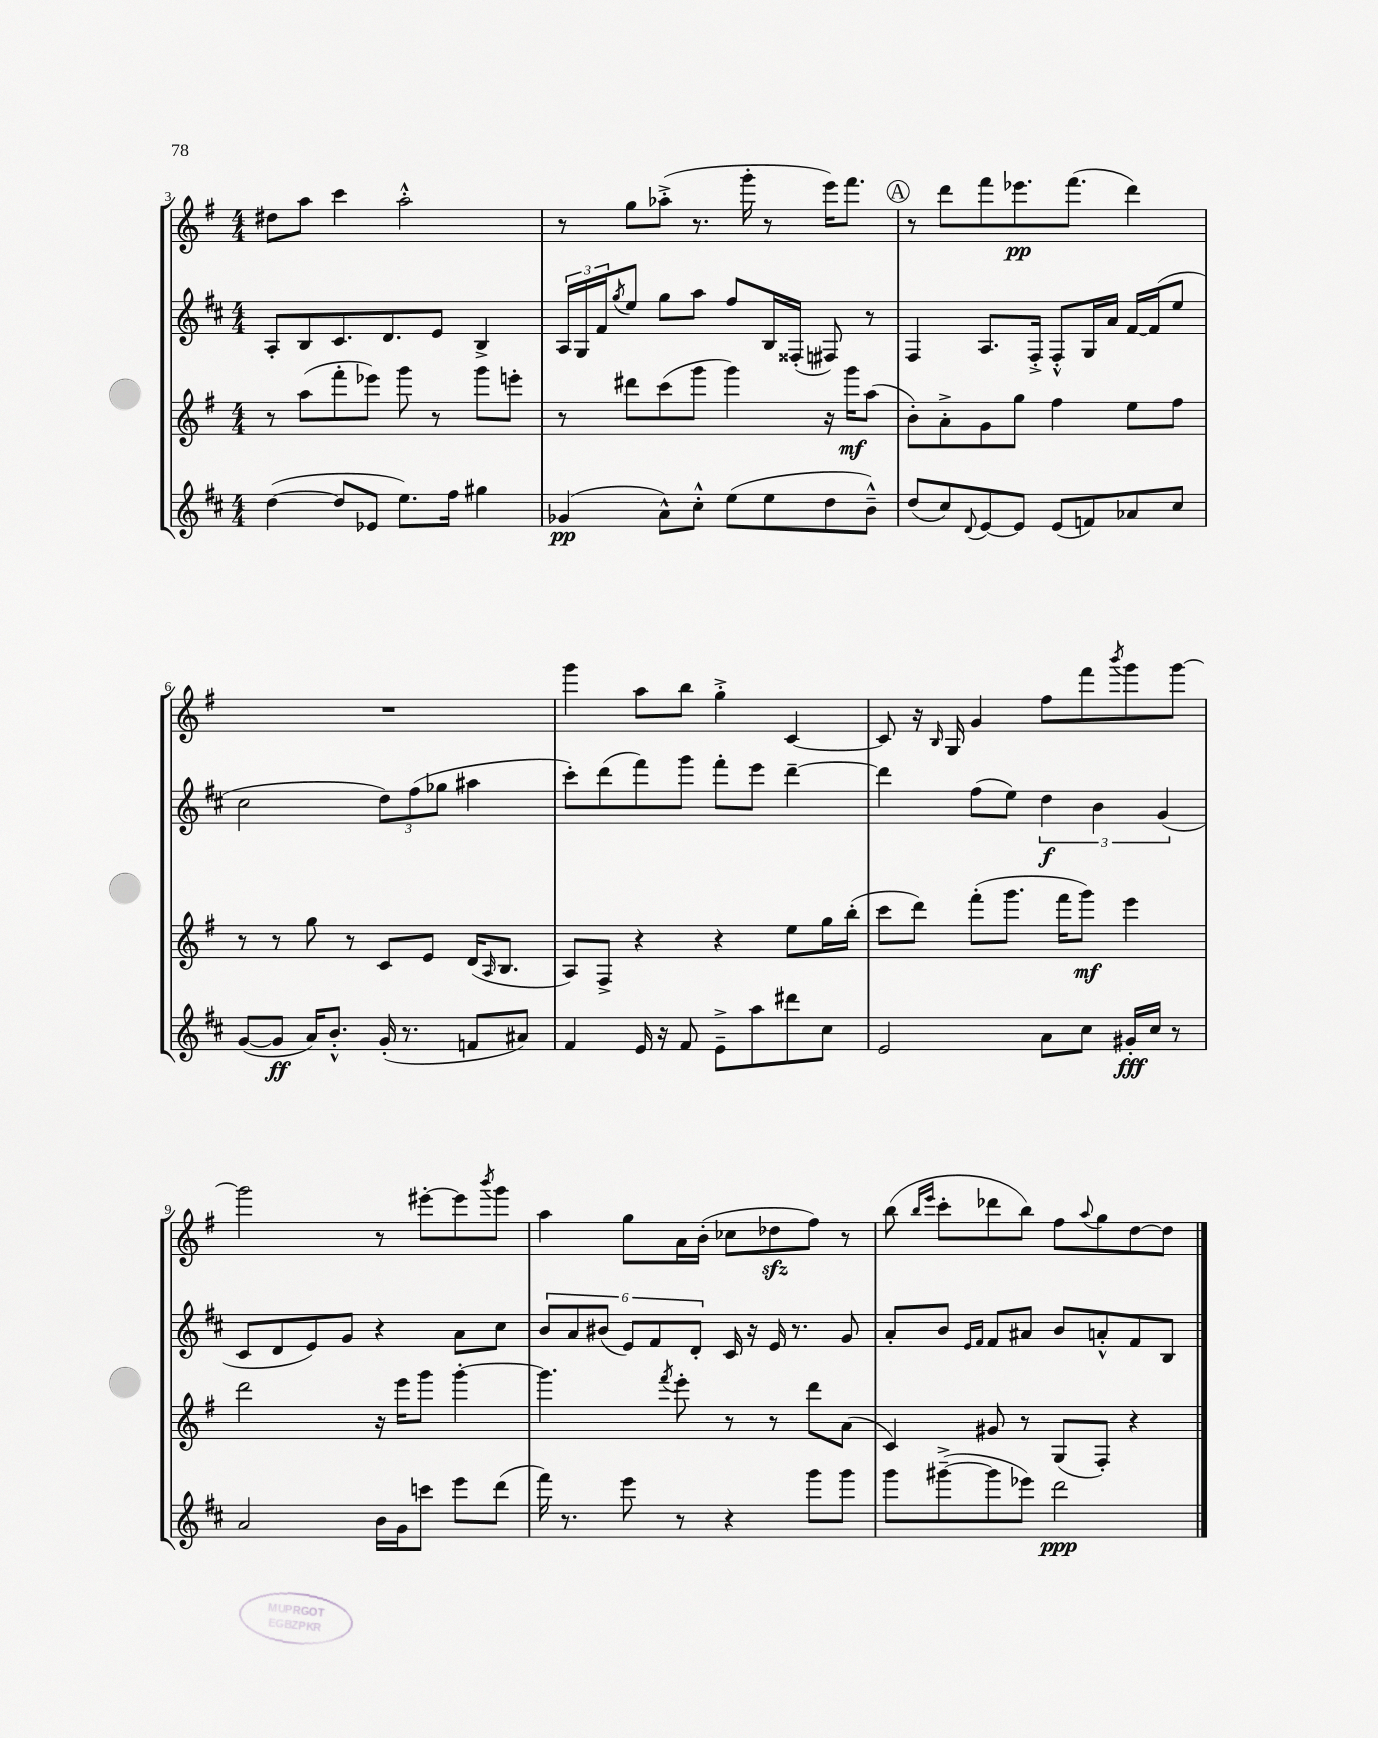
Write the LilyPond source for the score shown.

<<
\new StaffGroup <<
\new Staff = "s0" {
    \clef treble \key g \major \numericTimeSignature \time 4/4
    dis''8 a''8 c'''4 a''2-.-^ |
    r8 g''8 aes''8-.->( r8. g'''16-. r8 e'''16) fis'''8. |
    \mark \markup { \circle "A" } r8 d'''8 fis'''8 ees'''8.\pp fis'''8.( d'''4) |
    R1 |
    g'''4 a''8 b''8 g''4-.-> c'4~ |
    c'8 r16 \grace { b16 } g16 g'4 fis''8 fis'''8 \acciaccatura { b'''8 } g'''8 g'''8~ |
    g'''2 r8 eis'''8~-. eis'''8 \acciaccatura { b'''8 } g'''8 |
    a''4 g''8 a'16 b'16-.( ces''8 des''8\sfz fis''8) r8 |
    b''8( \grace { b''16 e'''16 } c'''8-. des'''8 b''8) fis''8 \appoggiatura { a''8 } g''8 d''8~ d''8 \bar "|." |
}
\new Staff = "s1" {
    \clef treble \key d \major \numericTimeSignature \time 4/4
    a8-. b8 cis'8. d'8. e'8 b4-> |
    \tuplet 3/2 { a16 g16 fis'16 } \acciaccatura { g''8 } e''8 g''8 a''8 fis''8 b16 fisis16-.( fis8) r8 |
    \mark \markup { \circle "A" } fis4 a8. fis16-.-> fis8-.-^ g16 a'16 fis'16~ fis'16( e''8 |
    cis''2 \tuplet 3/2 { d''8) fis''8( ges''8 } ais''4 |
    cis'''8-.) d'''8( fis'''8) g'''8 fis'''8-. e'''8 d'''4~-- |
    d'''4 fis''8( e''8) \tuplet 3/2 { d''4\f b'4 g'4( } |
    cis'8 d'8 e'8) g'8 r4 a'8 cis''8 |
    \tuplet 6/4 { b'8 a'8 bis'8( e'8) fis'8 d'8-. } cis'16 r16 e'16 r8. g'8 |
    a'8-. b'8 \grace { e'16 fis'16 } fis'8 ais'8 b'8 a'8-.-^ fis'8 b8 \bar "|." |
}
\new Staff = "s2" {
    \clef treble \key g \major \numericTimeSignature \time 4/4
    r8 a''8( fis'''8-. ees'''8) g'''8 r8 g'''8 e'''8-. |
    r8 dis'''8 c'''8( g'''8 g'''4) r16 g'''16\mf a''8( |
    \mark \markup { \circle "A" } b'8-.) a'8-.-> g'8 g''8 fis''4 e''8 fis''8 |
    r8 r8 g''8 r8 c'8 e'8 d'16( \grace { a16 } b8. |
    a8) fis8-> r4 r4 e''8 g''16 b''16-.( |
    c'''8 d'''8) fis'''8-.( g'''8. fis'''16 g'''8\mf) e'''4 |
    d'''2 r16 e'''16 g'''8 g'''4~-. |
    g'''4. \acciaccatura { fis'''8 } e'''8-. r8 r8 d'''8 a'8( |
    c'4) gis'8 r8 g8( fis8-.) r4 \bar "|." |
}
\new Staff = "s3" {
    \clef treble \key d \major \numericTimeSignature \time 4/4
    d''4~( d''8 ees'8 e''8.) fis''16 gis''4 |
    ges'4\pp( a'8-^) cis''8-.-^ e''8( e''8 d''8 b'8---^) |
    \mark \markup { \circle "A" } d''8( cis''8) \appoggiatura { d'8 } e'8~ e'8 e'8( f'8) aes'8 cis''8 |
    g'8~( g'8\ff a'16) b'8.-.-^ g'16-.( r8. f'8 ais'8) |
    fis'4 e'16 r16 fis'8 e'8---> a''8 dis'''8 cis''8 |
    e'2 a'8 cis''8 gis'16-.\fff cis''16 r8 |
    a'2 b'16 g'16 c'''8 e'''8 d'''8( |
    fis'''16) r8. e'''8 r8 r4 g'''8 g'''8 |
    g'''8 gis'''8~--->( gis'''8 ees'''8) d'''2\ppp \bar "|." |
}
>>
>>
\layout { \context { \Score currentBarNumber = #3 } }
